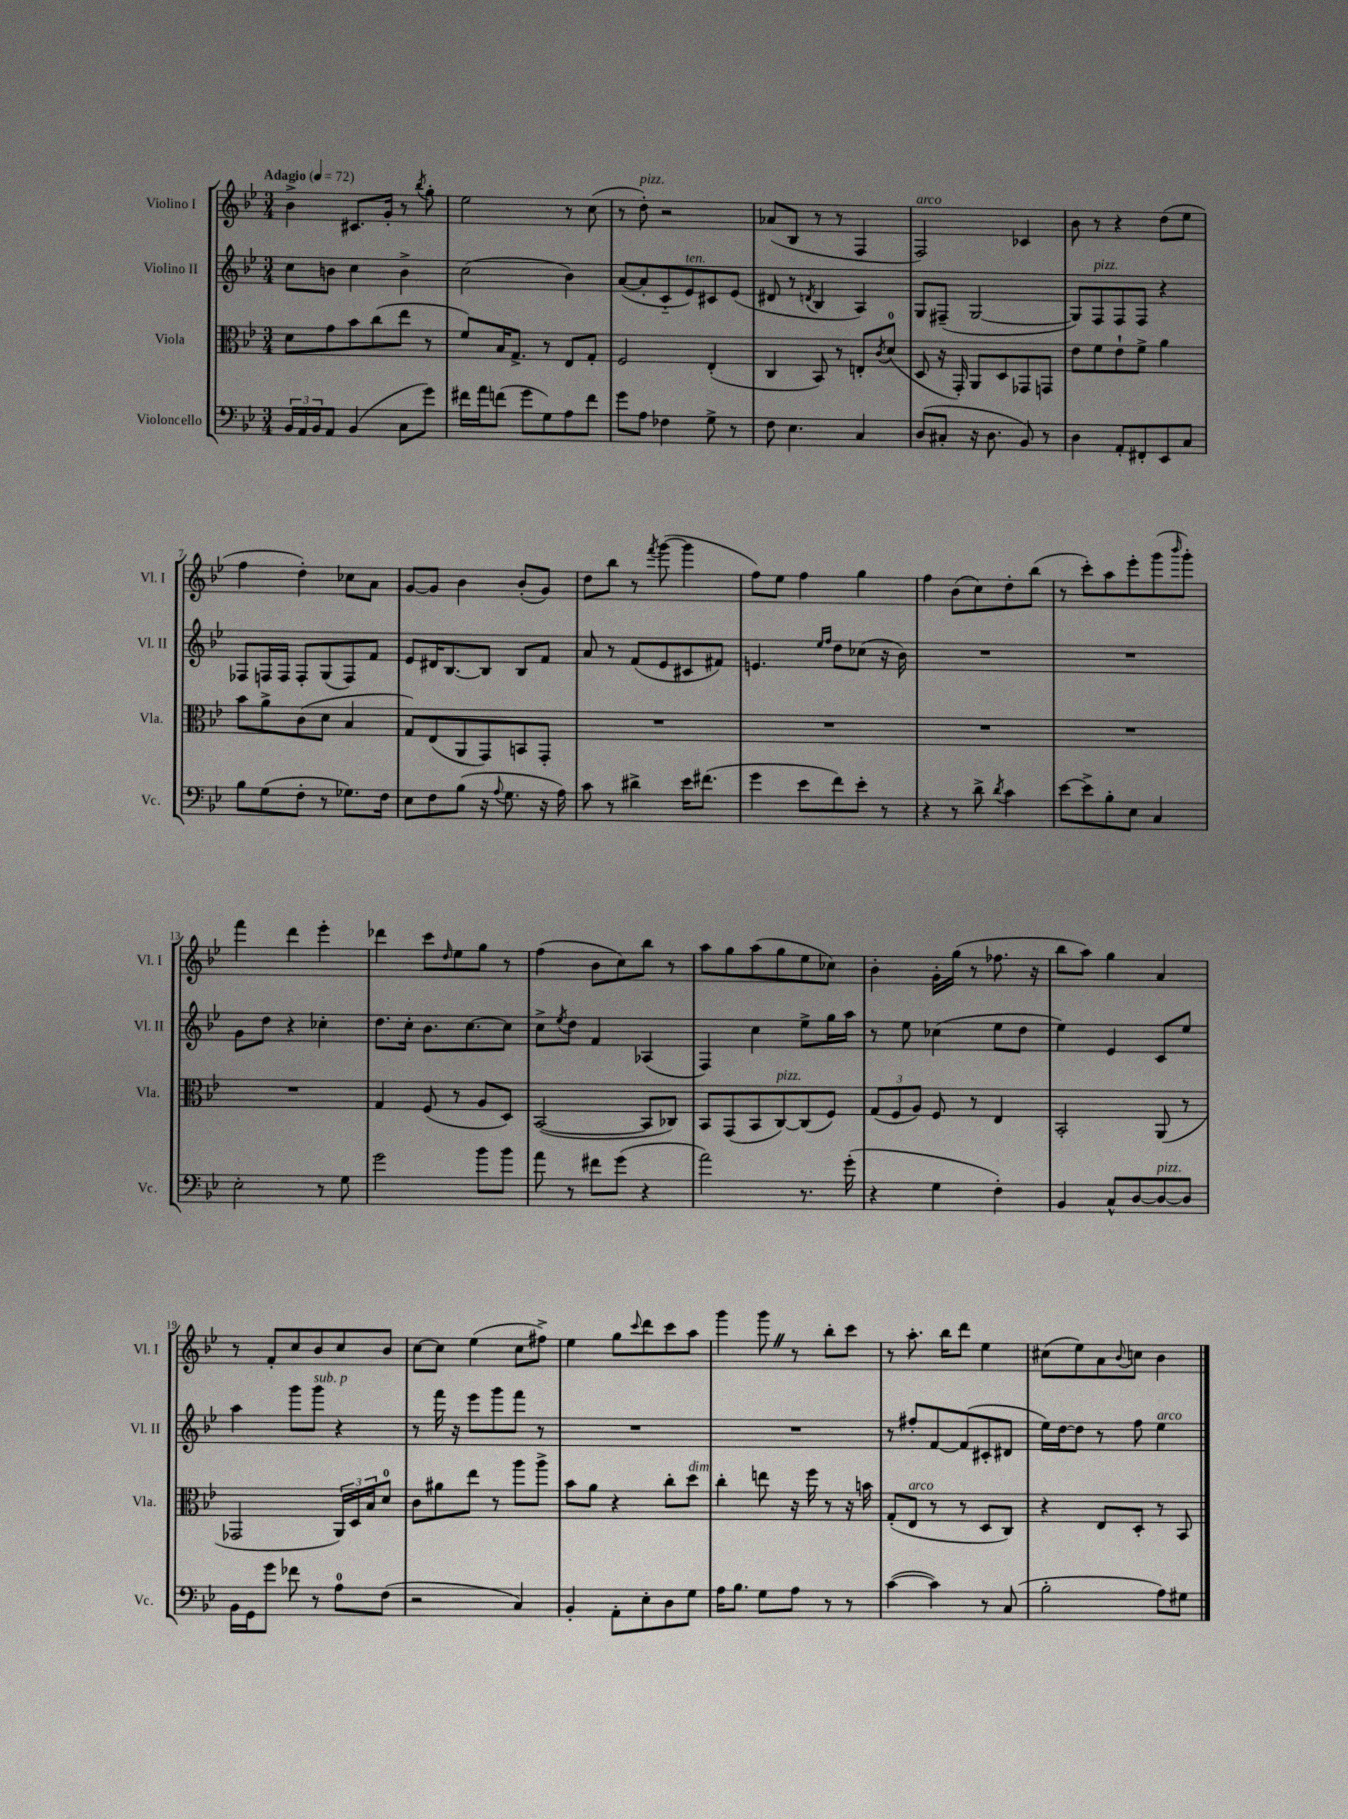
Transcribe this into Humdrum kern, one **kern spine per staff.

**kern	**kern	**kern	**kern
*staff4	*staff3	*staff2	*staff1
*clefF4	*clefC3	*clefG2	*clefG2
*k[b-e-]	*k[b-e-]	*k[b-e-]	*k[b-e-]
*M3/4	*M3/4	*M3/4	*M3/4
*MM72	*MM72	*MM72	*MM72
24BB-	8d	8cc	4b-^
24AA	.	.	.
24BB-	.	.	.
8AA	8g	8b	.
(4BB-	8b-	4cc	8.c#
.	(8cc	.	.
.	.	.	16g'
8C	8ee-	4b^	8r
.	.	.	8qbb-
8g)	8r	.	8gg'
=	=	=	=
16f#	8f)	(2cc	2ee-
16a	.	.	.
(8f	16B-	.	.
.	8.G^	.	.
8g	.	.	.
8G)	8r	.	.
8A	8E-	4b-)	8r
8f	8G'	.	(8cc
=	=	=	=
8g	2F	([8a	8r
8A	.	8a']	8dd')
4F-	.	8c'~	2r
.	.	8e-)	.
8G^	(4E-'	8c#	.
8r	.	(8e-	.
=	=	=	=
8F	4C	8d#	(8a-
4.E-	.	8r	8B-
.	.	8qd	.
.	8BB-)	4B-	8r
.	8r	.	8r
4C	8E'	4A)	4F
.	8qc	.	.
.	(8d	.	.
=	=	=	=
(8D	8D	8G	2F)
8C#'	16r	(8F#~	.
.	16GG')	.	.
16r	8AA	[2G	.
8.D	.	.	.
.	8D	.	.
8BB-)	8GG-	.	4c-
8r	8GG	.	.
=	=	=	=
4D	8e-	8G])	8b-
.	8f	8F	8r
8AA'	8e-`	8F	4r
8FF#'	8f^	8F	.
8EE-	4a	4r	(8dd
8C	.	.	8ee-
=	=	=	=
8B-	8b-	8F-	4ff
(8G	8a^	16F	.
.	.	16F	.
8F'	(8c	8F'	4dd')
8r	8d	(8G	.
8.G-)	4B-	8F)	8cc-
.	.	8f	8a
16F	.	.	.
=	=	=	=
8E-	8G)	8e-	[8g
8F	(8E-	16d#	8g]
.	.	[8.B-	.
(8B-	8AA	.	4b-
16r	8GG)	8B-]	.
8qqA	.	.	.
8.G	.	.	.
.	8BB	8B-	(8b-'
16r	8GG'	8f	8g)
16A)	.	.	.
=	=	=	=
8c	2.r	8a	8dd
8r	.	8r	8bb-
4d#^	.	(8f	8r
.	.	.	8qfff
.	.	8e-	([8ggg
16e-	.	8c#	4ggg]
(8.f#	.	.	.
.	.	8f#)	.
=	=	=	=
4g	2.r	4.e	8ff)
.	.	.	8ee-
8e-	.	.	4ff
.	.	16qqee-	.
.	.	16qqff	.
8f)	.	8dd	.
8e-'	.	(8cc-	4gg
8r	.	16r	.
.	.	16b-)	.
=	=	=	=
4r	2.r	2.r	4ff
8r	.	.	(8b-
8d^	.	.	8cc)
8qd	.	.	.
4c	.	.	8dd'
.	.	.	(8bb-
=	=	=	=
[8e-	2.r	2.r	8r
8e-^]	.	.	8ccc')
8B-'	.	.	8aa
8E-	.	.	8eee-'
4C	.	.	(8ggg
.	.	.	16qqbbb-
.	.	.	8ggg')
=	=	=	=
2E-'	2.r	8g	4fff
.	.	8dd	.
.	.	4r	4ddd
8r	.	4cc-'	4eee-'
8G	.	.	.
=	=	=	=
2g	4G	8.dd	4ddd-
.	.	16cc'	.
.	(8F	8.b-	8ccc
.	.	.	16qqdd
.	8r	.	8ee-
.	.	[8.cc	.
8b-	8A	.	8gg
8b-	8D)	8cc]	8r
=	=	=	=
8a	([2BB-	8cc^	(4ff
.	.	8qee-	.
8r	.	8dd	.
8f#	.	4f	8b-
(8g	.	.	8cc)
4r	8BB-]	(4A-	8bb-
.	8C-)	.	8r
=	=	=	=
2a)	8BB-	4F)	8aa
.	(8GG	.	8gg
.	8BB-	4cc	(8aa
.	[8C)	.	8gg
8.r	(8C]	8ee-^	8ee-
.	8F)	16gg	8cc-)
(16g'	.	16aa	.
=	=	=	=
4r	(12G	8r	4b-'
.	12F	.	.
.	.	8ee-	.
.	12A)	.	.
4G	8F	(4cc-	16g'
.	.	.	(16gg
.	8r	.	8r
4F')	4E-	8ee-	8.ff-
.	.	8dd	.
.	.	.	16r
=	=	=	=
4BB-	2BB-'	4ee-)	8bb-
.	.	.	8aa)
8C^^	.	4e-	4gg
[8D	.	.	.
8D_	(8AA	8c	4a
8D]	8r	8ee-	.
=	=	=	=
16BB-	2GG-	4aa	8r
16GG	.	.	.
8g	.	.	8f'
8f-	.	8ggg	8cc
8r	.	8ggg	8b-
8A	24AA)	4r	8cc
.	24D	.	.
.	24B-	.	.
(8F	8d	.	8b-
=	=	=	=
2r	8c	8r	[8cc
.	8a#	16fff	8cc]
.	.	16r	.
.	8ee-	8eee-	(4ee-
.	8r	8ggg	.
4C)	8aa	8fff	8cc
.	8aa^	8r	8ff#^)
=	=	=	=
4BB-'	8b-	2.r	4ee-
.	8a	.	.
8AA'	4r	.	8gg
.	.	.	8qqccc
8E-'	.	.	8ddd
8D	8cc'	.	8ccc
8G	8dd	.	8aa
=	=	=	=
16A	4cc'	2.r	4ggg
8.B-	.	.	.
8G	8ee	.	8ggg
8A	16r	.	8r
.	16ff	.	.
8r	8r	.	8bb-'
8r	16r	.	8ccc
.	16b	.	.
=	=	=	=
([4c	(8G'	8r	8r
.	8E-	8ff#'	8.aa'
4c])	8r	[8f	.
.	.	.	16bb-
.	8r	(8f]	8ddd
8r	8D	8c#'	4ee-
(8C	8C)	8d#	.
=	=	=	=
2B-'	4r	16ee-)	(8cc#
.	.	[16dd	.
.	.	8dd]	8ee-)
.	8E-	8r	8a
.	.	.	8qqb-
.	8D'	8ff	8cc
8A)	8r	4ee-	4b-
8G#	8BB-	.	.
==	==	==	==
*-	*-	*-	*-
